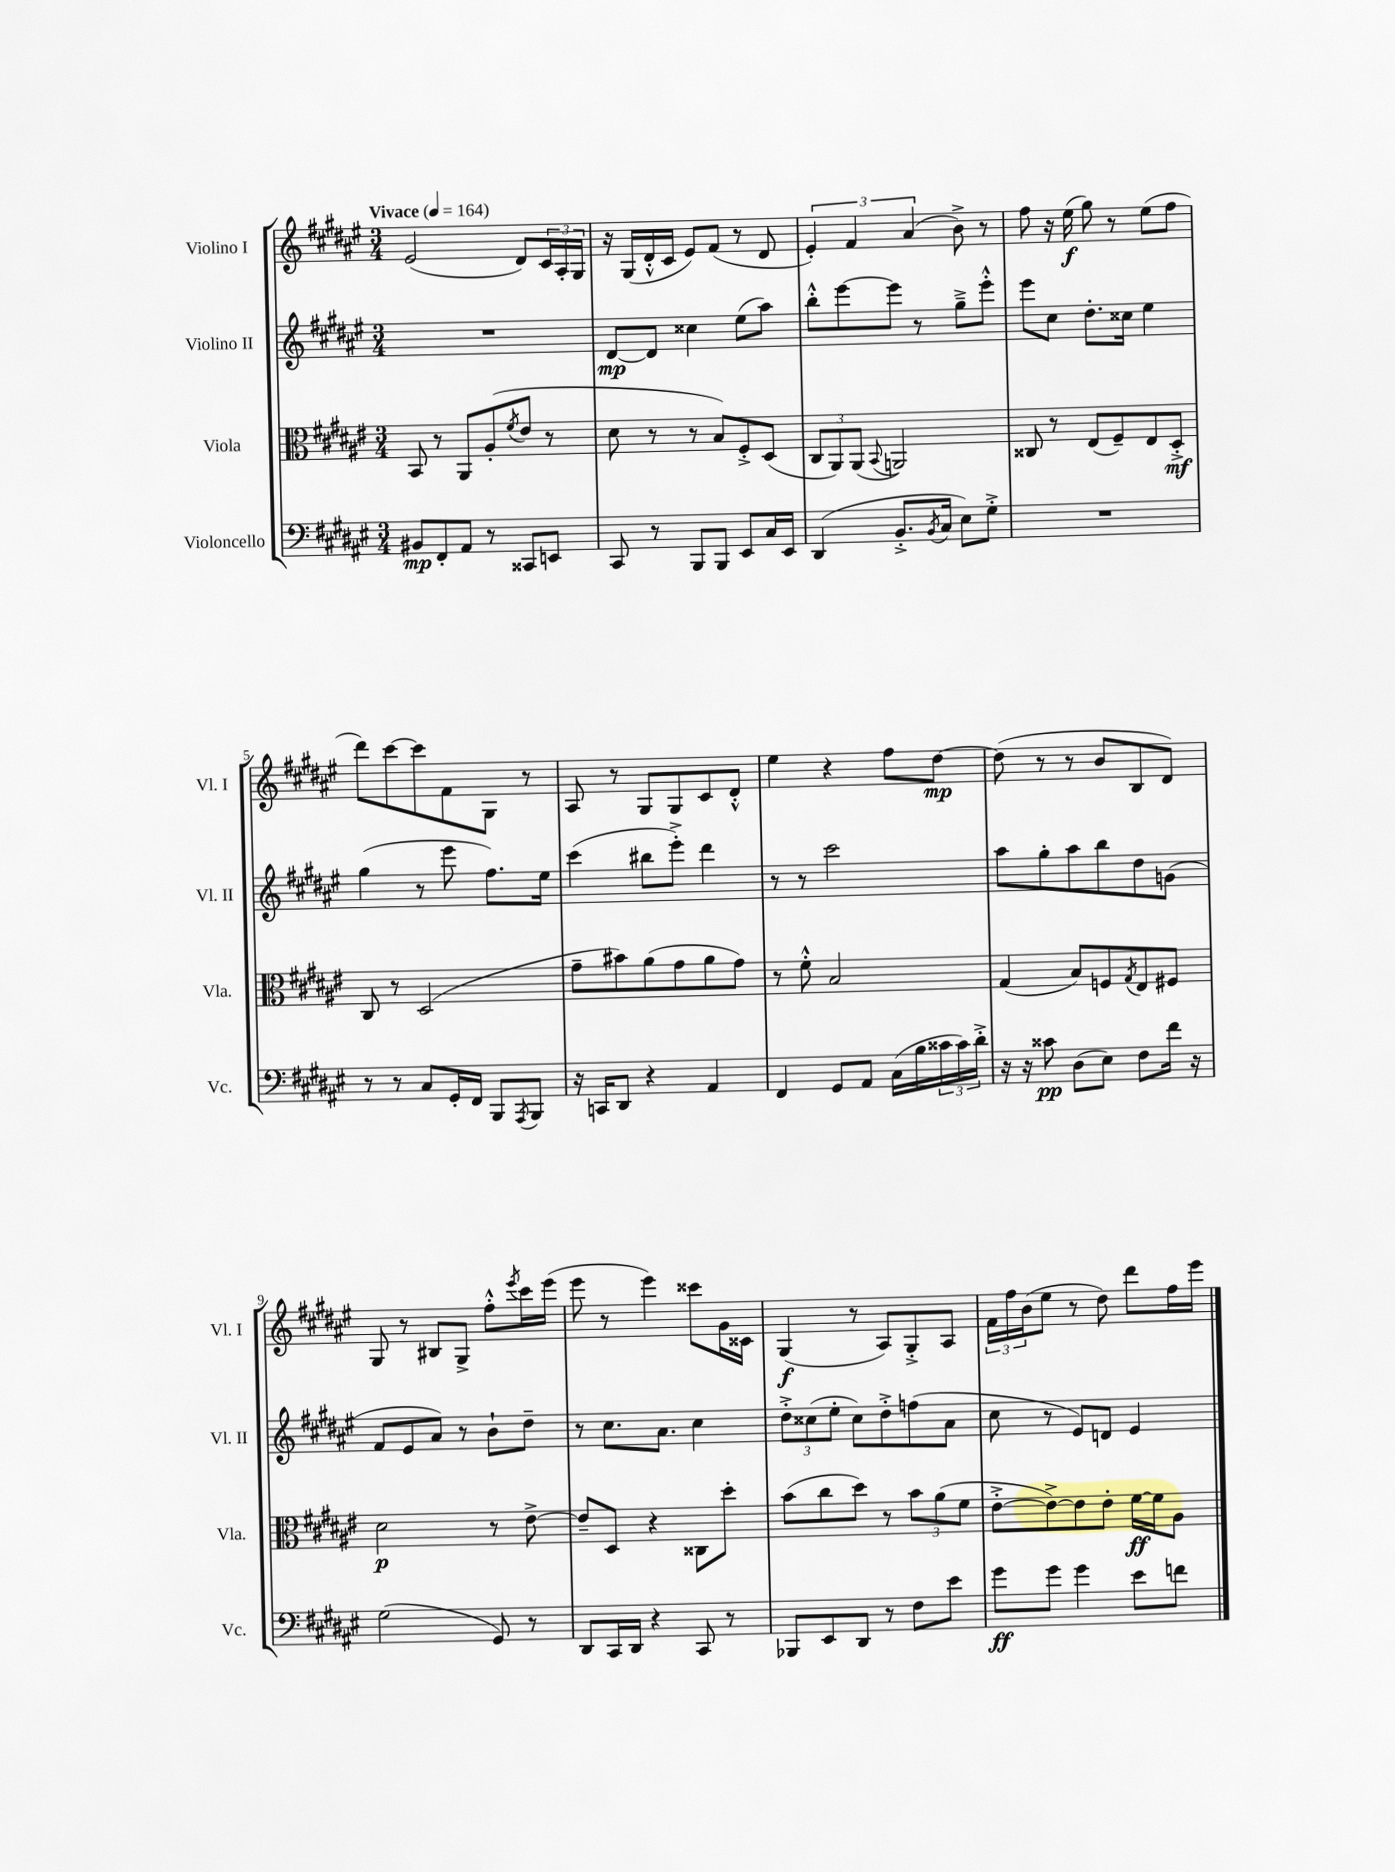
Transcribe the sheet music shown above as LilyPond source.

<<
\new StaffGroup <<
\new Staff = "s0" \with { instrumentName = "Violino I" shortInstrumentName = "Vl. I" } {
    \clef treble \key fis \major \numericTimeSignature \time 3/4 \tempo "Vivace" 4 = 164
    eis'2( dis'8) \tuplet 3/2 { cis'16 ais16-. gis16 } |
    r16 gis16( dis'16-.-^ cis'16 eis'8) fis'8( r8 dis'8 |
    \tuplet 3/2 { eis'4-.) fis'4 ais'4( } b'8->) r8 |
    fis''8 r16 eis''16\f( gis''8) r8 eis''8( fis''8 |
    dis'''8) cis'''8~ cis'''8 fis'8 gis8 r8 |
    ais8 r8 gis8 gis8 cis'8 dis'8-.-^ |
    eis''4 r4 fis''8 dis''8~\mp |
    dis''8( r8 r8 b'8 b8 dis'8) |
    gis8 r8 bis8 gis8-> fis''8-.-^ \acciaccatura { eis'''8 } cis'''16 eis'''16( |
    eis'''8 r8 eis'''4) cisis'''8 gis'16 cisis'16 |
    gis4\f( r8 ais8) gis8-.-> ais8 |
    \tuplet 3/2 { fis'16 fis''16 b'16( } eis''8 r8 dis''8) dis'''8 fis''16 eis'''16 \bar "|." |
}
\new Staff = "s1" \with { instrumentName = "Violino II" shortInstrumentName = "Vl. II" } {
    \clef treble \key fis \major \numericTimeSignature \time 3/4
    R2. |
    dis'8~\mp dis'8 cisis''4 eis''8( ais''8) |
    b''8-.-^ eis'''8~ eis'''8 r8 gis''8---> eis'''8-.-^ |
    eis'''8 cis''8 dis''8.-. cisis''16 eis''4 |
    gis''4( r8 eis'''8 fis''8.) eis''16 |
    cis'''4( bis''8 eis'''8-.->) dis'''4 |
    r8 r8 cis'''2 |
    ais''8 gis''8-. ais''8 b''8 dis''8 g'8( |
    fis'8 eis'8 ais'8) r8 b'8-! dis''8-- |
    r8 cis''8. ais'8. cis''4 |
    \tuplet 3/2 { dis''8-.-> cisis''8( eis''8-. } cisis''8) dis''8-.-> f''8( ais'8 |
    cis''8 r8 eis'8) d'8 eis'4 \bar "|." |
}
\new Staff = "s2" \with { instrumentName = "Viola" shortInstrumentName = "Vla." } {
    \clef alto \key fis \major \numericTimeSignature \time 3/4
    b,8 r8 ais,8 ais8-.( \acciaccatura { fis'8 } eis'8 r8 |
    dis'8 r8 r8 b8) fis8-.-> dis8( |
    \tuplet 3/2 { cis8 ais,8) ais,8( } \appoggiatura { b,8 } a,2) |
    cisis8 r8 eis8( fis8--) eis8 dis8-.->\mf |
    cis8 r8 dis2( |
    gis'8-- bis'8) ais'8( gis'8 ais'8 gis'8) |
    r8 fis'8-.-^ b2 |
    gis4( b8) f8 \acciaccatura { gis8 } eis8 fis8 |
    dis'2\p r8 eis'8~-> |
    eis'8-- dis8 r4 cisis8 dis''8-. |
    b'8( cis''8 dis''8) r8 \tuplet 3/2 { b'8 ais'8( fis'8 } |
    eis'8~-.-> eis'8~->) eis'8 eis'8-. fis'16~\ff fis'16 ais8 \bar "|." |
}
\new Staff = "s3" \with { instrumentName = "Violoncello" shortInstrumentName = "Vc." } {
    \clef bass \key fis \major \numericTimeSignature \time 3/4
    bis,8\mp fis,8-. ais,8 r8 cisis,8 e,8 |
    cis,8 r8 b,,8 b,,8 eis,8 cis16 eis,16 |
    dis,4( b,8.-.-> \acciaccatura { b,8 } cis16 eis8) gis8-.-> |
    R2. |
    r8 r8 cis8 gis,16-. fis,16 b,,8 \acciaccatura { ais,,8 } b,,8 |
    r16 c,16 dis,8 r4 ais,4 |
    fis,4 gis,8 ais,8 cis16( b16 \tuplet 3/2 { cisis'16 cisis'16) dis'16-.-> } |
    r16 r16 cisis'8\pp dis8( eis8) fis8 fis'16 r16 |
    gis2( gis,8) r8 |
    dis,8 cis,16 dis,16 r4 cis,8 r8 |
    bes,,8 eis,8 dis,8 r8 fis8 eis'8 |
    gis'8\ff gis'8 gis'4 eis'8 f'8 \bar "|." |
}
>>
>>
